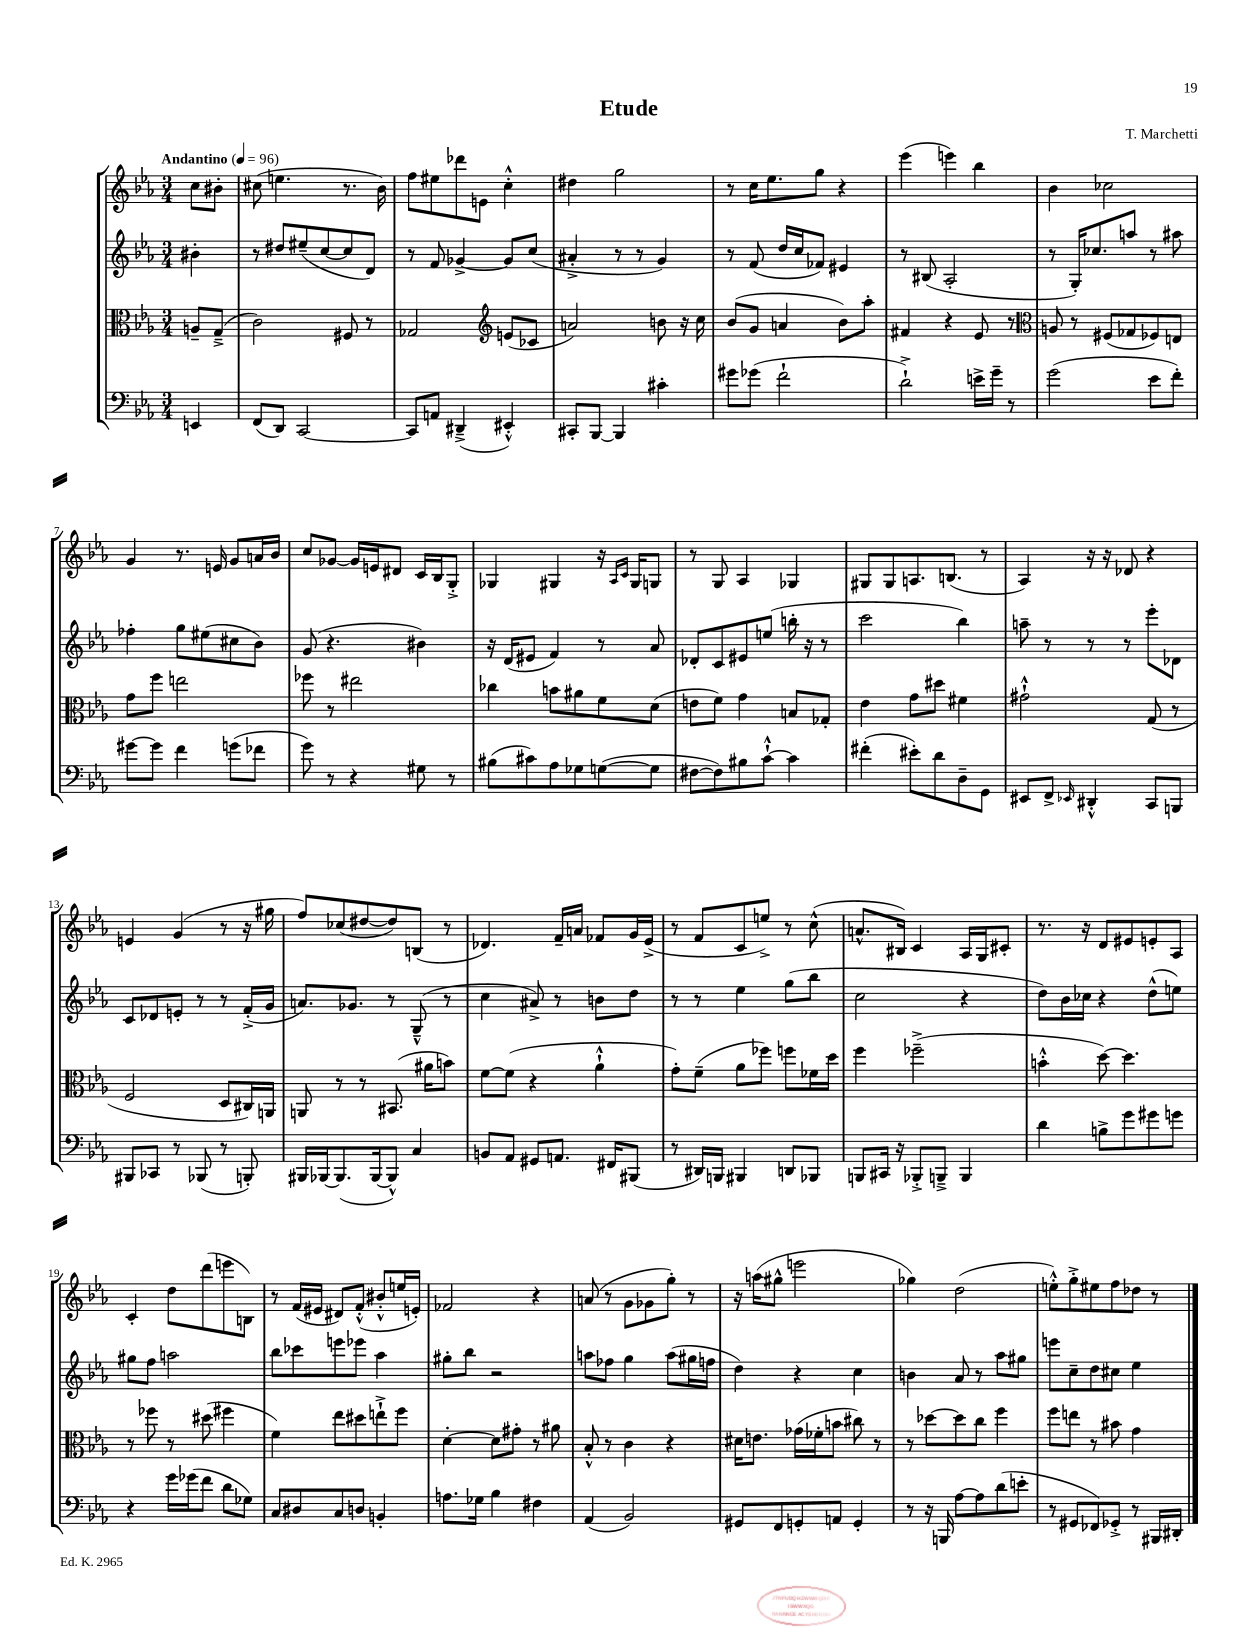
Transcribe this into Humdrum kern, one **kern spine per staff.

**kern	**kern	**kern	**kern
*staff4	*staff3	*staff2	*staff1
*clefF4	*clefC3	*clefG2	*clefG2
*k[b-e-a-]	*k[b-e-a-]	*k[b-e-a-]	*k[b-e-a-]
*M3/4	*M3/4	*M3/4	*M3/4
*MM96	*MM96	*MM96	*MM96
4EE	8A~	4b#'	8cc
.	(8G~^	.	8b#'
=	=	=	=
(8FF	2c)	8r	(8cc#
8DD)	.	8dd#	4.ee
[2CC	.	(8ee#~	.
.	.	[8cc	.
.	8F#	8cc]	8.r
.	8r	8d)	.
.	.	.	16b-)
=	=	=	=
8CC]	2G-	8r	8ff
8AA	.	8f	8ee#
(4DD#~^	.	[4g-^	8ddd-
.	.	.	8e
*	*clefG2	*	*
4EE#'^^)	(8e	8g-]	4cc'^^
.	8c-	(8cc	.
=	=	=	=
8CC#'	2a)	4a#'^	4dd#
[8BBB-	.	.	.
4BBB-]	.	8r	2gg
.	.	8r	.
4c#'	8b	4g)	.
.	16r	.	.
.	16cc	.	.
=	=	=	=
8g#	(8b-	8r	8r
(8g-	8g	(8f	16cc
.	.	.	8.ee-
2f`	4a	16dd	.
.	.	16cc	.
.	.	8f-)	8gg
.	8b-)	4e#	4r
.	8aa-'	.	.
=	=	=	=
2d`^)	4f#	8r	(4eee-
.	.	(8B#	.
.	4r	2A-'	4eee)
16e^	8e-	.	4bb-
16g~	.	.	.
8r	8r	.	.
=	=	=	=
*	*clefC3	*	*
(2g	8A	8r	4b-
.	8r	16G')	.
.	.	8.cc-	.
.	(8F#	.	2cc-
.	8G-	8aa	.
8e-	8F-)	8r	.
8f')	8E	8aa#	.
=	=	=	=
[8g#	8g	4ff-'	4g
8g#]	8ff	.	.
4f	2ee	8gg	8.r
.	.	(8ee#	.
.	.	.	16e
(8g	.	8cc#	8g
8f-	.	8b-)	16a
.	.	.	16b-
=	=	=	=
8g)	8ff-	(8g	8cc
8r	8r	4.r	[8g-
4r	2ee#	.	16g-]
.	.	.	16e
.	.	.	8d#
8G#	.	4b#)	16c
.	.	.	16B-
8r	.	.	8G'^
=	=	=	=
(8B#	4cc-	16r	4G-
.	.	(16d	.
8c#)	.	8e#	.
8A-	8b	4f)	4G#
8G-	8a#	.	.
([8G	8f	8r	16r
.	.	.	16qqA-
.	.	.	16qqc
.	.	.	16G#
8G]	(8d	8a-	8G
=	=	=	=
[8F#	8e	8d-'	8r
8F#])	8f)	8c	8G
8B#	4g	8e#	4A-
[8c`^^	.	(8ee	.
4c]	8B	16bb'	4G-
.	.	16r	.
.	8G-'	8r	.
=	=	=	=
(4f#'	4e-	2ccc	8G#
.	.	.	8G#
8e#')	8g	.	8.A
8d	8dd#	.	.
.	.	.	(8.B
8D~	4f#	4bb-)	.
8GG	.	.	8r
=	=	=	=
8EE#	2g#`^^	8aa~	4A-)
8FF^	.	8r	.
16qqEE-	.	.	.
4DD#'^^	.	8r	16r
.	.	.	16r
.	.	8r	8d-
8CC	(8G	8eee-'	4r
8BBB	8r	8d-	.
=	=	=	=
8BBB#	2F	8c	4e
8CC-	.	8d-	.
8r	.	8e'	(4g
(8BBB-	.	8r	.
8r	8D	8r	8r
8BBB')	16C#)	(16f'^	16r
.	16AA	16g	16gg#
=	=	=	=
16BBB#	8AA	8.a)	8ff)
[16BBB-	.	.	.
(8.BBB-]	8r	.	(8cc-
.	.	8.g-	.
.	8r	.	[8dd#
[16BBB-	.	.	.
8BBB-^^])	(8.BB#	8r	8dd#])
4C	.	(8G~^^	(8B
.	16a#	.	.
.	8b)	8r	8r
=	=	=	=
8BB	[8f	4cc	4.d-)
8AA-	(8f]	.	.
8GG#	4r	8a#^)	.
8.AA	.	8r	16f~
.	.	.	16a
.	4a-`^^	8b	8f-
16FF#	.	.	.
(8BBB#	.	8dd	16g
.	.	.	(16e-^
=	=	=	=
8r	8g')	8r	8r
16DD#)	(8f~	8r	8f
16BBB	.	.	.
4BBB#	8a-	4ee-	8c
.	8ff-)	.	8ee^)
8DD	8ff	(8gg	8r
8BBB-	16f-	8bb-	(8cc^^
.	16dd	.	.
=	=	=	=
8BBB	4ff	2cc	8.a^^
16CC#	.	.	.
16r	.	.	16B#)
8BBB-'^	(2ff-~^	.	4c
8BBB~^	.	.	.
4BBB	.	4r	16A-
.	.	.	16G
.	.	.	8c#'
=	=	=	=
4d	4b'^^	8dd)	8.r
.	.	16b-	.
.	.	16cc-	16r
8B^	[8dd)	4r	8d
8g	4.dd]	.	8e#
8g#	.	(8dd^^	8e'
8g	.	8ee)	8A-
=	=	=	=
4r	8r	8gg#	4c'
.	8ff-	8ff	.
16g	8r	2aa	8dd
(16g-	.	.	.
8f	(8dd#	.	(8ddd
8d	4ff#	.	8eee
8G-)	.	.	8B)
=	=	=	=
8C	4f)	8bb-	8r
8D#	.	8ccc-	(16f
.	.	.	16e#
8C	8ee-	8eee	8d#)
8D	8dd#	8eee-	(8f'^^
4BB'	8ee`^	4aa-	8b#'^^
.	8ff	.	16ee
.	.	.	16e')
=	=	=	=
8.A	[4d'	8gg#'	2f-
.	.	8bb-	.
16G-	.	.	.
4B-	8d]	2r	.
.	8g#'	.	.
4F#	8r	.	4r
.	8a#	.	.
=	=	=	=
(4AA-	8B-'^^	8aa	(8a
.	8r	8ff-	8r
2BB-)	4c	4gg	8g
.	.	.	8g-
.	4r	(8aa	8gg')
.	.	16gg#	8r
.	.	16ff	.
=	=	=	=
8GG#	16d#	4dd)	16r
.	8.e	.	(16aa
8FF	.	.	8gg#^^
8GG'	(16g-	4r	2eee
.	16f-'	.	.
8AA	8b	.	.
4GG'	8cc#)	4cc	.
.	8r	.	.
=	=	=	=
8r	8r	4b	4gg-)
16r	[8dd-	.	.
16BBB	.	.	.
[8A-	8dd-]	8a-	(2dd
8A-]	8cc	8r	.
(8d	4ff	8aa-	.
8e'	.	8gg#	.
=	=	=	=
8r	8ff	8eee	8ee'^^)
8GG#	8ee	8cc~	8gg'^
8FF-)	8r	8dd	8ee#
8GG-'^	8b#	8cc#	8ff
8r	4g	4ee-	8dd-
16BBB#	.	.	8r
16DD#'	.	.	.
==	==	==	==
*-	*-	*-	*-
